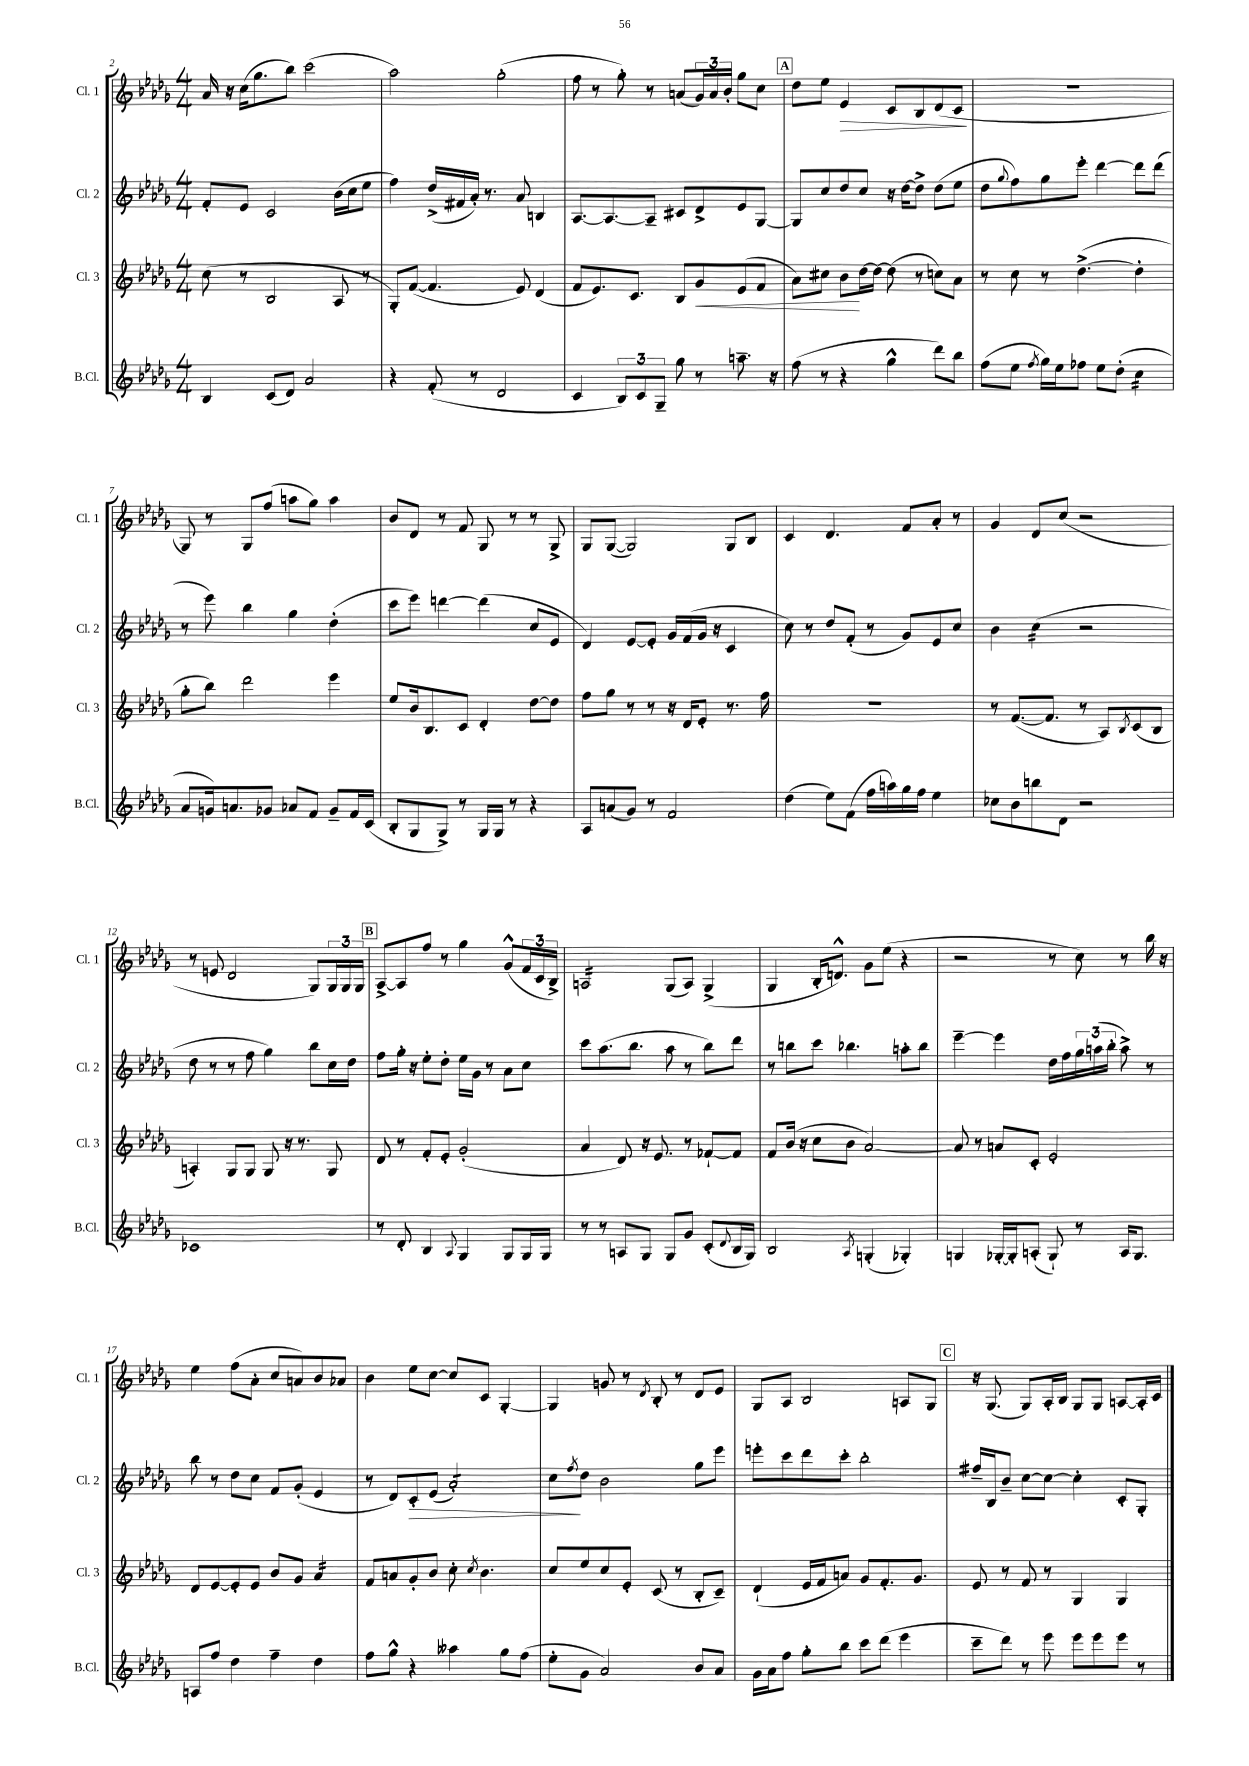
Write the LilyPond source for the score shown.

<<
\new StaffGroup <<
\new Staff = "s0" \with { instrumentName = "Cl. 1" shortInstrumentName = "Cl. 1" } {
    \clef treble \key des \major \numericTimeSignature \time 4/4
    aes'16 r16 c''16( ges''8. bes''8) c'''2( |
    aes''2) ges''2-.( |
    f''8 r8 ges''8-.) r8 a'8( \tuplet 3/2 { ges'16) a'16 bes'16-. } ges''8 c''8 |
    \mark \markup { \box "A" } des''8 ees''8 ees'4\> c'8 bes8 des'8( c'8\! |
    R1 |
    ges8) r8 ges8 f''8( a''8 ges''8) a''4 |
    bes'8 des'8 r8 f'8 ges8 r8 r8 ges8-> |
    ges8 ges8~( ges2) ges8 bes8 |
    c'4 des'4. f'8 aes'8-. r8 |
    ges'4 des'8 c''8( r2 |
    r8 e'8 des'2 ges8) \tuplet 3/2 { ges16 ges16 ges16 } |
    \mark \markup { \box "B" } aes8~-> aes8 f''8 r8 ges''4 ges'8-^( \tuplet 3/2 { f'16 c'16 bes16->) } |
    a2:16 ges8( a8) ges4->( |
    ges4 bes16-. d'8.-^) ges'8 ees''8( r4 |
    r2 r8 c''8) r8 bes''16 r16 |
    ees''4 f''8( aes'8-. c''8 a'8) bes'8 aes'8 |
    bes'4 ees''8 c''8~ c''8 c'8 ges4~-. |
    ges4 g'8 r8 \acciaccatura { des'8 } bes8-. r8 des'8 ees'8 |
    ges8 aes8 bes2 a8 ges8 |
    \mark \markup { \box "C" } r16 ges8.( ges8) aes16-. bes16 ges8 ges8 a8~ a16-. c'16 \bar "|." |
}
\new Staff = "s1" \with { instrumentName = "Cl. 2" shortInstrumentName = "Cl. 2" } {
    \clef treble \key des \major \numericTimeSignature \time 4/4
    f'8-. ees'8 c'2 bes'16( c''16 ees''8 |
    f''4) des''16->( fis'16 aes'16-.) r8. aes'8 b4 |
    aes8.~ aes8.~ aes8-- cis'8 des'8-> ees'8 ges8~ |
    \mark \markup { \box "A" } ges8 c''8 des''8 c''8 r16 des''16~ des''8-> des''8( ees''8 |
    des''8 \appoggiatura { ges''8 } f''8) ges''8 ees'''8-. des'''4~ des'''8 des'''8( |
    r8 ees'''8) bes''4 ges''4 des''4-.( |
    c'''8 ees'''8) d'''4~ d'''4( c''8 ees'8 |
    des'4) ees'8~ ees'8-. ges'16 f'16( ges'16 r16 c'4 |
    c''8) r8 des''8 f'8-.( r8 ges'8) ees'8 c''8 |
    bes'4 c''4:16( r2 |
    des''8 r8 r8 f''8 ges''4) bes''8 c''16 des''16 |
    \mark \markup { \box "B" } f''8 ges''16-. r16 ees''8-. des''8-. ees''16 ges'16 r8 aes'8 c''8 |
    c'''8 aes''8.( bes''8. aes''8 r8 bes''8) des'''8 |
    r8 b''8 c'''8 bes''4. a''8-. bes''8 |
    ees'''4~-- ees'''4 des''16 f''16 \tuplet 3/2 { ges''16 a''16( bes''16-. } a''8->) r8 |
    bes''8 r8 des''8 c''8 f'8 ges'8-.( ees'4 |
    r8 des'8) c'8-.\> ees'8( aes'2:8-.) |
    c''8\! \acciaccatura { f''8 } des''8 bes'2 ges''8 ees'''8 |
    e'''8-. c'''8 des'''8 c'''8-. bes''2-. |
    \mark \markup { \box "C" } fis''16-- bes16 bes'8-- c''8~ c''8~ c''4-. c'8-. ges8-. \bar "|." |
}
\new Staff = "s2" \with { instrumentName = "Cl. 3" shortInstrumentName = "Cl. 3" } {
    \clef treble \key des \major \numericTimeSignature \time 4/4
    c''8( r8 bes2 aes8 r8 |
    ges8-.) f'8~( f'4. ees'8) des'4( |
    f'8 ees'8.) c'8. bes8 ges'8\< ees'8( f'8 |
    \mark \markup { \box "A" } aes'8) cis''8 bes'8\! des''16~ des''16~ des''8( r8 c''8) aes'8 |
    r8 c''8 r8 des''4.~->( des''4-. |
    ges''8-. bes''8) des'''2 ees'''4 |
    ees''8 bes'16 bes8. c'8 des'4-. des''8~ des''8 |
    f''8 ges''8 r8 r8 r16 des'16 ees'8-. r8. f''16 |
    r1 |
    r8 f'8.~( f'8. r8 aes8) \acciaccatura { bes8 } c'8( bes8 |
    a4-.) ges8 ges8 ges8 r16 r8. ges8 |
    \mark \markup { \box "B" } des'8 r8 f'8-. ees'8-. ges'2-.( |
    aes'4 des'8) r16 ees'8. r8 fes'8~-! fes'8 |
    f'8 bes'16( r16 c''8 bes'8 aes'2~) |
    aes'8 r8 a'8 c'8-. ees'2-. |
    des'8 ees'8~ ees'8-. ees'8 bes'8 ges'8 aes'4:16 |
    f'8 a'8 ges'8-. bes'8 c''8-. \acciaccatura { c''8 } bes'4. |
    c''8 ees''8 c''8 ees'8-. c'8( r8 bes8-. c'8--) |
    des'4-!( ees'16 f'16 a'8) ges'8 f'8.-. ges'8. |
    \mark \markup { \box "C" } ees'8 r8 f'8 r8 ges4 ges4 \bar "|." |
}
\new Staff = "s3" \with { instrumentName = "B.Cl." shortInstrumentName = "B.Cl." } {
    \clef treble \key des \major \numericTimeSignature \time 4/4
    bes4 c'8( des'8) aes'2 |
    r4 f'8-.( r8 des'2 |
    c'4 \tuplet 3/2 { bes8) c'8 ges8-- } ges''8 r8 a''8.-- r16 |
    \mark \markup { \box "A" } f''8( r8 r4 ges''4-^ des'''8) bes''8 |
    f''8( ees''8 \acciaccatura { f''8 } ges''16) ees''16 fes''8 ees''8 des''8-.( c''4:16 |
    aes'8 g'16) a'8. ges'8 aes'8 f'8 ges'8-- f'16 c'16( |
    bes8-. ges8 ges8->) r8 ges16 ges16 r8 r4 |
    aes8 a'8( ges'8) r8 f'2 |
    des''4( ees''8) f'8( f''16 a''16) ges''16 f''16 ees''4 |
    ces''8 bes'8 b''8 des'8 r2 |
    ces'1 |
    \mark \markup { \box "B" } r8 des'8-. bes4 \appoggiatura { aes8 } ges4 ges8 ges16 ges16 |
    r8 r8 a8 ges8 ges8 ges'8 c'8-.( \appoggiatura { des'8 } bes16 ges16) |
    bes2 \acciaccatura { aes8 } g4-.( ges4-.) |
    g4 ges16~-. ges16-. a8-.( ges8-!) r8 a16 ges8. |
    a8 f''8 des''4 f''4-- des''4 |
    f''8 ges''8-^ r4 aeses''4 ges''8 f''8( |
    ees''8-. ges'8 aes'2) bes'8 aes'8 |
    ges'16 aes'16 f''8 ges''8-. bes''8 c'''8 des'''8( ees'''4 |
    \mark \markup { \box "C" } c'''8-- des'''8) r8 ees'''8 ees'''8 ees'''8 ees'''8 r8 \bar "|." |
}
>>
>>
\layout { \context { \Score currentBarNumber = #2 } }
